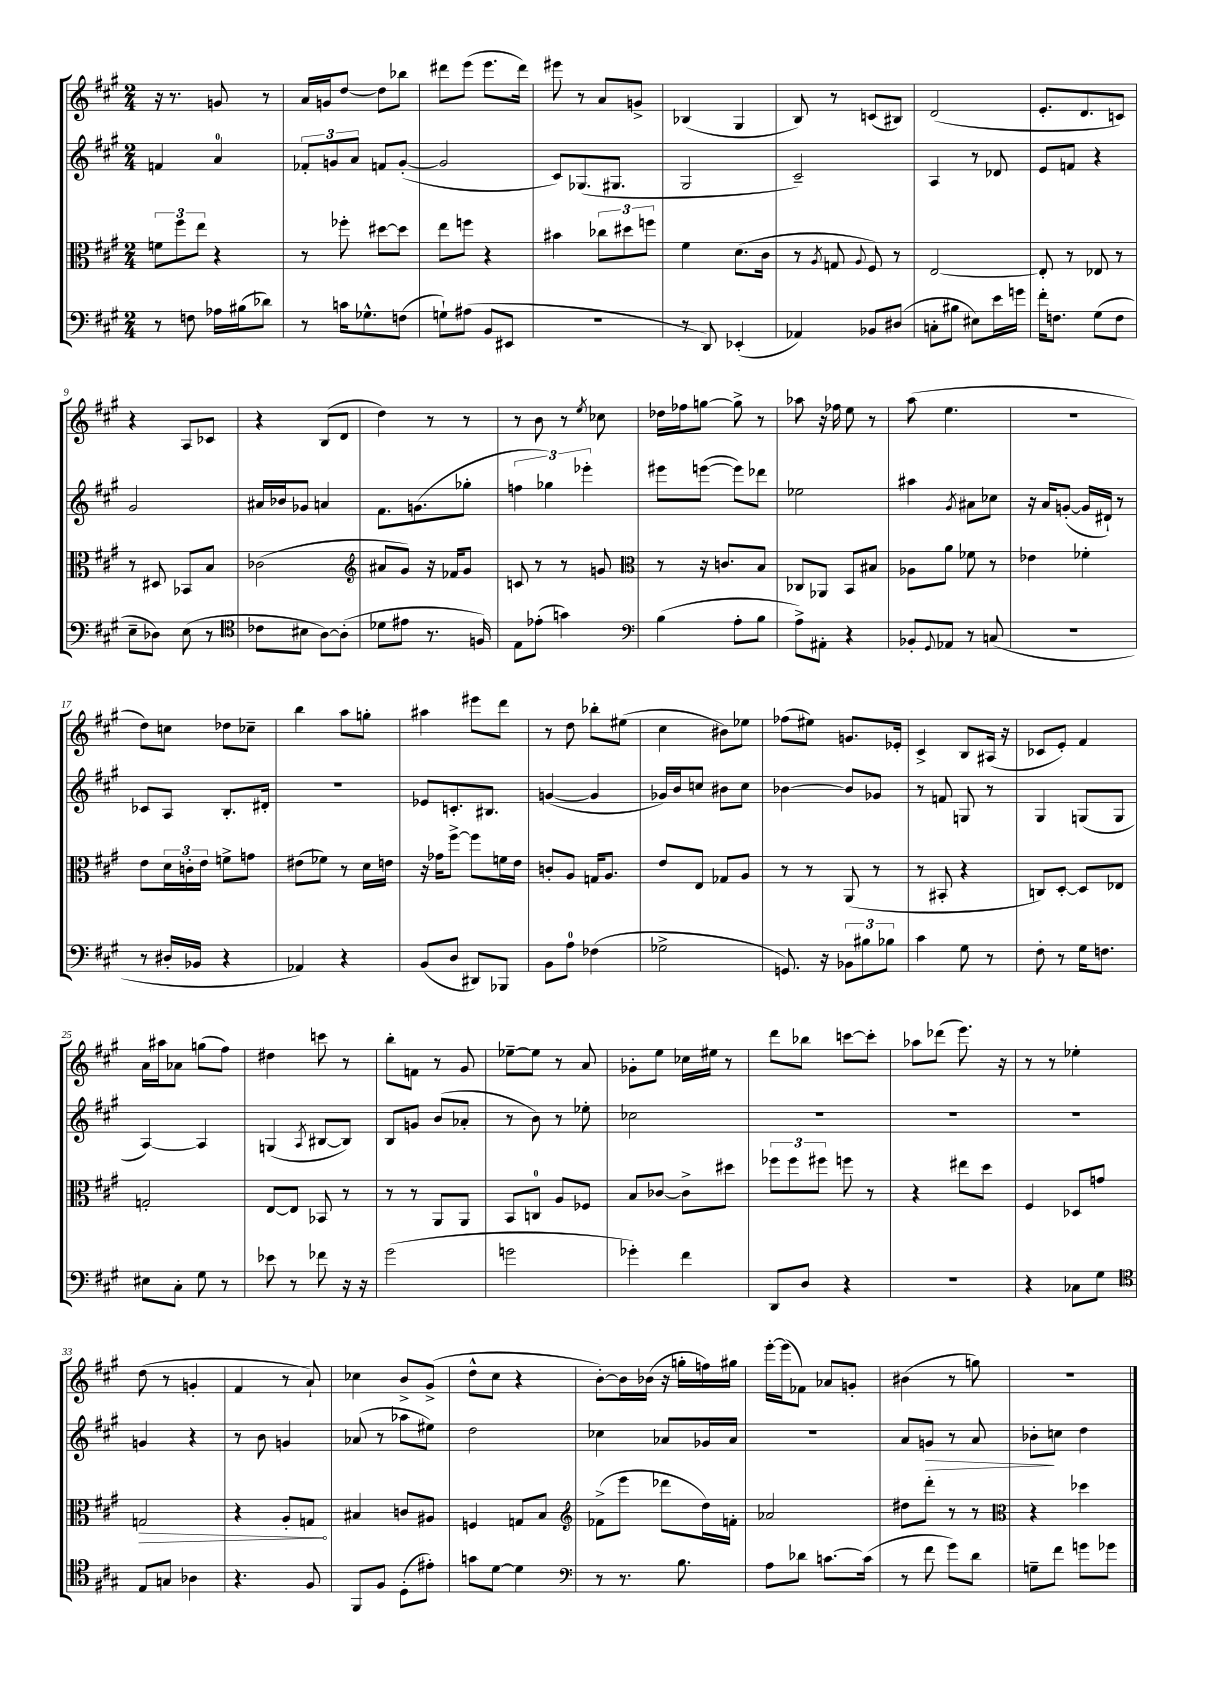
<<
\new StaffGroup <<
\new Staff = "s0" {
    \clef treble \key a \major \numericTimeSignature \time 2/4
    r16 r8. g'8 r8 |
    a'16 g'16 d''8~ d''8 bes''8 |
    dis'''8 e'''8( e'''8. dis'''16) |
    eis'''8 r8 a'8 g'8-> |
    bes4( gis4 |
    b8) r8 c'8( bis8) |
    d'2( |
    e'8.-. d'8. c'8) |
    r4 a8 ces'8 |
    r4 b8( d'8 |
    d''4) r8 r8 |
    r8 b'8 r8 \acciaccatura { e''8 } ces''8 |
    des''16 fes''16 g''8~ g''8-> r8 |
    aes''8 r16 fes''16 e''8 r8 |
    a''8( e''4. |
    r2 |
    d''8) c''8 des''8 ces''8-- |
    b''4 a''8 g''8-. |
    ais''4 eis'''8 d'''8 |
    r8 d''8 bes''8-. eis''8( |
    cis''4 bis'8) ees''8 |
    fes''8( eis''8) g'8. ees'16-. |
    cis'4-> b8 ais16( r16 |
    ces'8 e'8-.) fis'4 |
    a'16 ais''16 aes'8 g''8( fis''8) |
    dis''4 c'''8 r8 |
    b''8-. f'8 r8 gis'8 |
    ees''8~-- ees''8 r8 a'8 |
    ges'8-. e''8 ces''16 eis''16 r8 |
    d'''8 bes''8 c'''8~ c'''8-. |
    aes''8 des'''8( e'''8.) r16 |
    r8 r8 ees''4-. |
    d''8( r8 g'4-. |
    fis'4 r8 a'8-!) |
    ces''4 b'8-> gis'8->( |
    d''8-^ cis''8 r4 |
    b'8~-.) b'16 bes'16( r16 g''16-. f''16) gis''16 |
    e'''16~-. e'''16( fes'8) aes'8 g'8-. |
    bis'4( r8 g''8) |
    R2 \bar "|." |
}
\new Staff = "s1" {
    \clef treble \key a \major \numericTimeSignature \time 2/4
    f'4 a'4-0 |
    \tuplet 3/2 { fes'8-. g'8 a'8 } f'8 g'8~-.( |
    g'2 |
    cis'8) ges8.( gis8. |
    gis2 |
    cis'2--) |
    a4 r8 des'8 |
    e'8 f'8 r4 |
    gis'2 |
    ais'16 bes'16 ges'8 a'4 |
    fis'8. g'8.( ges''8-. |
    \tuplet 3/2 { f''4 ges''4) ees'''4-. } |
    eis'''8 e'''8~( e'''8) des'''8 |
    ees''2 |
    ais''4 \acciaccatura { gis'8 } ais'8 ces''8 |
    r16 a'16 g'8~-.( g'16 dis'16-!) r8 |
    ces'8 a8 b8.-. dis'16-. |
    R2 |
    ees'8 c'8.-. bis8. |
    g'4~( g'4 |
    ges'16) b'16 c''8 bis'8 c''8 |
    bes'4~ bes'8 ges'8 |
    r8 f'8 g8 r8 |
    gis4 g8( g8 |
    a4~) a4 |
    g4( \acciaccatura { a8 } bis8~ bis8) |
    b8 g'8 b'8( aes'8-. |
    r8 b'8) r8 ees''8-. |
    ces''2 |
    R2 |
    R2 |
    R2 |
    g'4 r4 |
    r8 b'8 g'4 |
    aes'8( r8 aes''8 eis''8) |
    d''2 |
    ces''4 aes'8 ges'16 aes'16 |
    r2 |
    a'8 g'8\> r8 a'8 |
    bes'8-.\! c''8 d''4 \bar "|." |
}
\new Staff = "s2" {
    \clef alto \key a \major \numericTimeSignature \time 2/4
    \tuplet 3/2 { f'8 fis''8 e''8 } r4 |
    r8 fes''8-. dis''8~ dis''8 |
    e''8 f''8 r4 |
    bis'4 \tuplet 3/2 { ces''8 dis''8 f''8 } |
    fis'4 d'8.( cis'16 |
    r8 \acciaccatura { a8 } g8 \appoggiatura { a8 } fis8) r8 |
    e2~ |
    e8-. r8 ees8 r8 |
    r8 dis8 bes,8 b8 |
    ces'2( |
    \clef treble ais'8 gis'8) r16 fes'16 gis'8 |
    c'8 r8 r8 g'8 |
    \clef alto r8 r16 c'8. b8 |
    ces8 aes,8 b,8 bis8 |
    aes8 a'8 fes'8 r8 |
    ees'4 fes'4-. |
    e'8 \tuplet 3/2 { d'16 c'16-. e'16 } f'8-> g'8 |
    eis'8( fes'8) r8 d'16 e'16 |
    r16 ges'16 fis''8~-> fis''8 f'16 e'16 |
    c'8-. a8 g16 a8. |
    e'8 e8 ges8 a8 |
    r8 r8 a,8( r8 |
    r8 bis,8-. r4 |
    c8) d8~-. d8 ees8 |
    g2-. |
    e8~ e8 bes,8 r8 |
    r8 r8 a,8 a,8 |
    b,8 c8-0 a8 fes8 |
    b8 ces'8~ ces'8-> dis''8 |
    \tuplet 3/2 { fes''8 fes''8 fis''8 } f''8 r8 |
    r4 eis''8 d''8 |
    fis4 des8 g'8 |
    \once \override Hairpin.circled-tip = ##t g2\> |
    r4 a8-. g8\! |
    bis4 c'8 ais8 |
    f4 g8 b8 |
    \clef treble fes'8->( e'''8 des'''8 d''16) f'16-. |
    aes'2 |
    dis''8 d'''8-. r8 r8 |
    \clef alto r4 des''4 \bar "|." |
}
\new Staff = "s3" {
    \clef bass \key a \major \numericTimeSignature \time 2/4
    r8 f8 aes16 bis16( des'8) |
    r8 c'16 ges8.-^ f8( |
    g8-!) ais8( b,8 eis,8 |
    R2 |
    r8 d,8) ees,4-.( |
    aes,4) bes,8 dis8( |
    c8-. bis8 eis8) e'16 g'16 |
    fis'16-. f8. gis8( f8 |
    e8-- des8) e8( r8 |
    \clef tenor ces'8 bis8 a8~) a8-.( |
    des'8 eis'8 r8. f16) |
    e8 ees'8-.( g'4) |
    \clef bass b4( a8-. b8 |
    a8->) ais,8-. r4 |
    bes,8-. \appoggiatura { gis,8 } aes,8 r8 c8( |
    R2 |
    r8 dis16-. bes,16 r4 |
    aes,4) r4 |
    b,8( d8 dis,8) bes,,8 |
    b,8 a8-0 fes4( |
    ges2-> |
    g,8.) r16 \tuplet 3/2 { bes,8 bis8 bes8 } |
    cis'4 gis8 r8 |
    fis8-. r8 gis16 f8. |
    eis8 cis8-. gis8 r8 |
    ees'8 r8 fes'8 r16 r16 |
    gis'2( |
    g'2 |
    ges'4-.) fis'4 |
    d,8 d8 r4 |
    R2 |
    r4 ces8 gis8 |
    \clef tenor e8 g8 aes4 |
    r4. fis8 |
    fis,8 fis8 d8-.( eis'8-.) |
    g'8 d'8~ d'4 |
    \clef bass r8 r8. b8. |
    a8 des'8 c'8.~ c'16( |
    r8 fis'8 gis'8) d'8 |
    g8-- fis'8 g'8 ges'8 \bar "|." |
}
>>
>>
